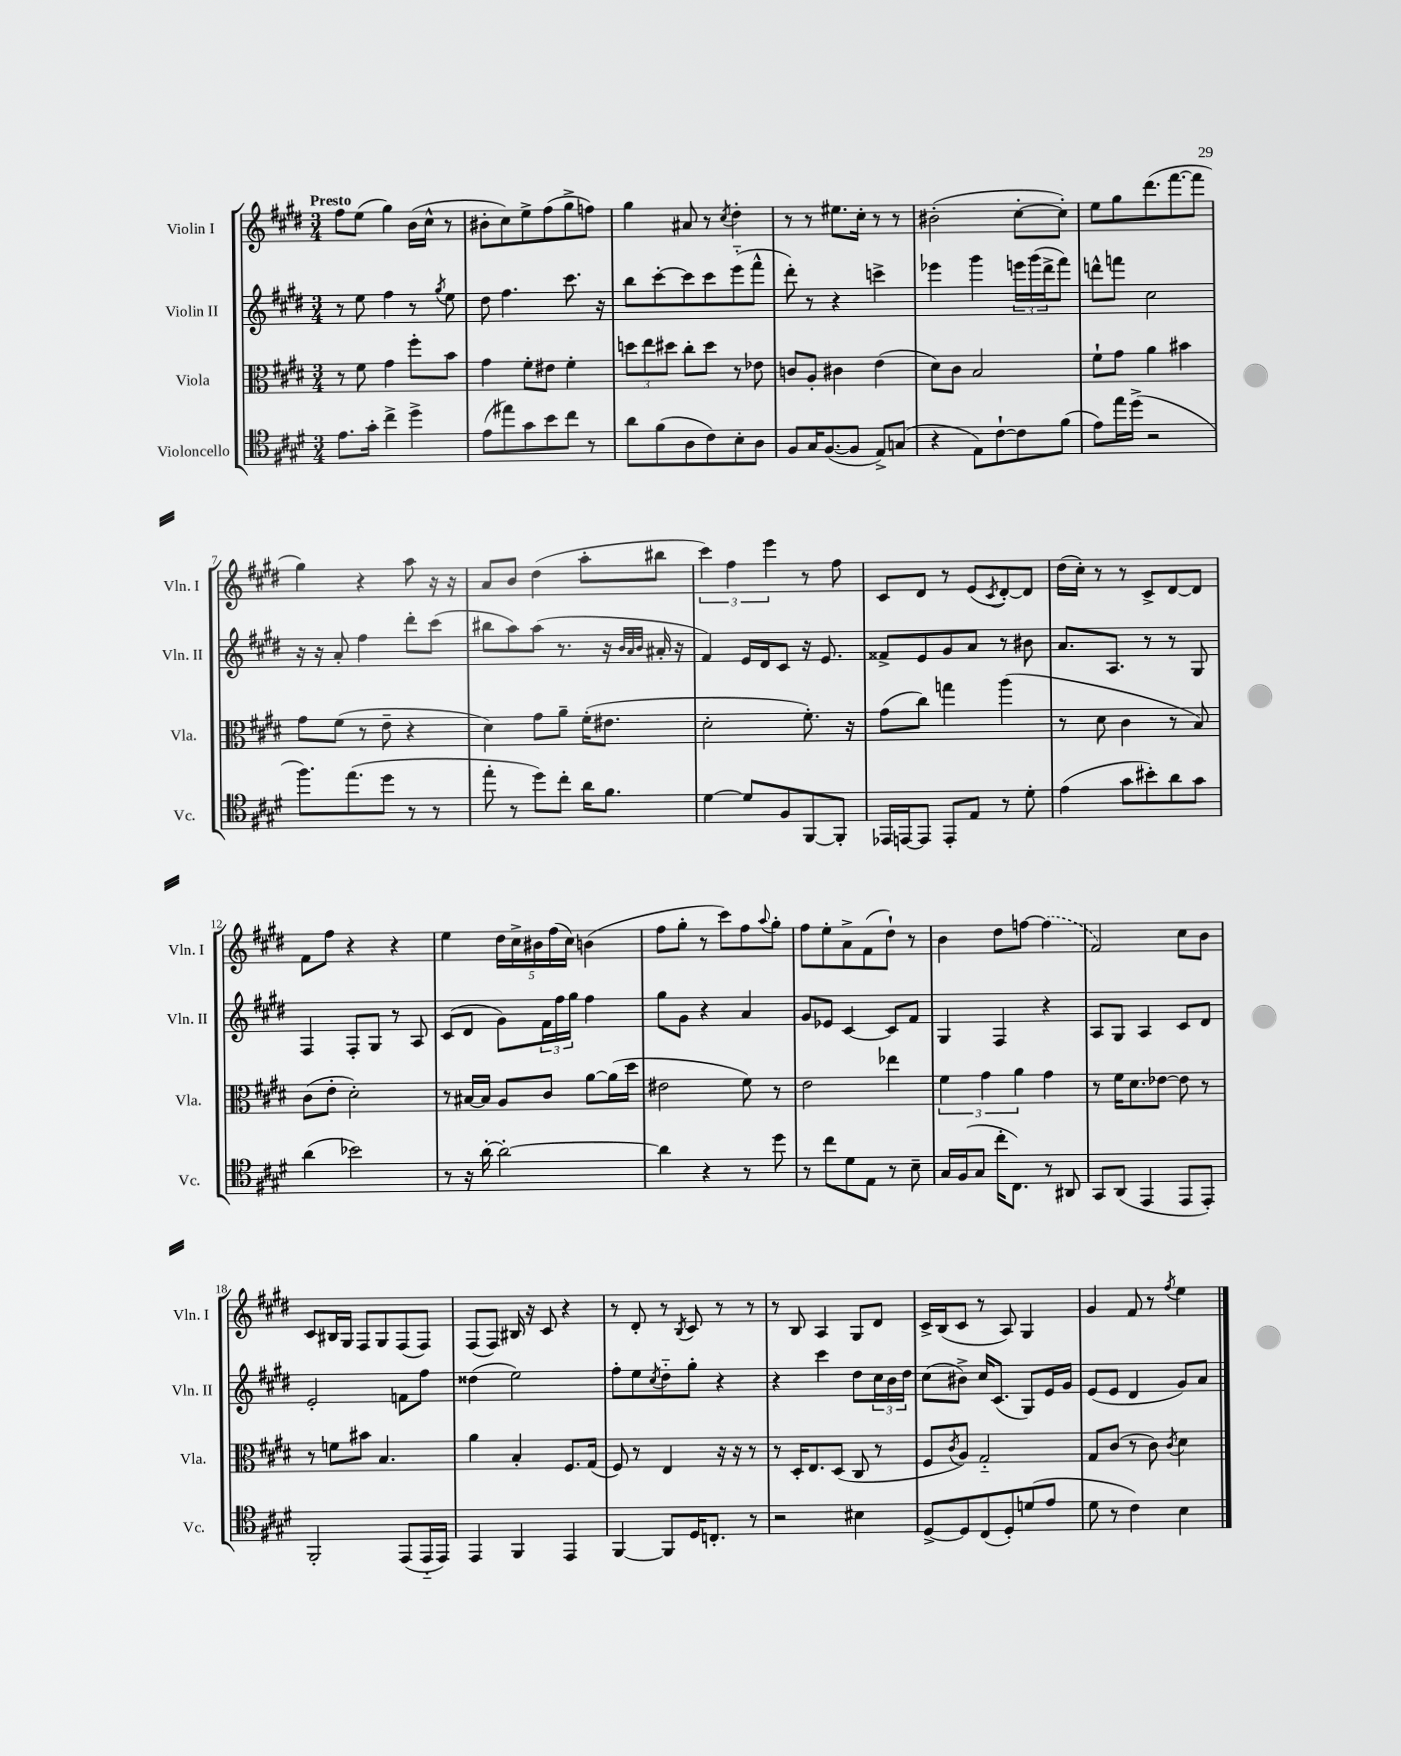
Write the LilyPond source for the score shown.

<<
\new StaffGroup <<
\new Staff = "s0" \with { instrumentName = "Violin I" shortInstrumentName = "Vln. I" } {
    \clef treble \key e \major \numericTimeSignature \time 3/4 \tempo "Presto"
    fis''8 e''8( gis''4) b'16( cis''16-^ r8 |
    bis'8-. cis''8) e''8-> fis''8( gis''8-> f''8) |
    gis''4 ais'8 r8 \acciaccatura { cis''8 } dis''4-. |
    r8 r8 eis''8. cis''16-. r8 r8 |
    bis'2-.( cis''8~-. cis''8-.) |
    e''8 gis''8 dis'''8.( fis'''8.~ fis'''8 |
    gis''4) r4 a''8 r16 r16 |
    a'8 b'8 dis''4( a''8-. bis''8 |
    \tuplet 3/2 { cis'''4) fis''4 e'''4 } r8 fis''8 |
    cis'8 dis'8 r8 e'8( \acciaccatura { cis'8 } dis'8~-.) dis'8 |
    dis''16( cis''16-.) r8 r8 cis'8-> dis'8~ dis'8 |
    fis'8 fis''8 r4 r4 |
    e''4 \tuplet 5/4 { dis''16 cis''16-> bis'16 fis''16( cis''16) } b'4( |
    fis''8 gis''8-. r8 cis'''8) fis''8 \appoggiatura { a''8 } gis''8-. |
    fis''8 e''8-. a'8-> fis'8( dis''8-!) r8 |
    b'4 dis''8 f''8~ \once \slurDashed f''4( |
    fis'2) cis''8 b'8 |
    cis'8 bis16 gis16 fis8 gis8 fis8( fis8) |
    fis8( fis8) bis16 r16 cis'8 r4 |
    r8 dis'8-. r8 \acciaccatura { b8 } cis'8 r8 r8 |
    r8 b8 a4 gis8 dis'8 |
    cis'16-> b16( cis'8 r8 a8) gis4 |
    gis'4 fis'8 r8 \acciaccatura { fis''8 } e''4 \bar "|." |
}
\new Staff = "s1" \with { instrumentName = "Violin II" shortInstrumentName = "Vln. II" } {
    \clef treble \key e \major \numericTimeSignature \time 3/4
    r8 e''8 fis''4 r8 \acciaccatura { gis''8 } e''8 |
    dis''8 fis''4. cis'''8. r16 |
    b''8 cis'''8~-. cis'''8 cis'''8 e'''8-_( fis'''8-^ |
    dis'''8-.) r8 r4 c'''4-> |
    ees'''4 gis'''4 \tuplet 3/2 { e'''16 gis'''16( dis'''16-> } fis'''8) |
    d'''8-^ f'''8 cis''2 |
    r16 r16 a'8-. fis''4 dis'''8-. cis'''8( |
    bis''8 a''8) a''8( r8. r16 \grace { b'32 a'32 b'32 } ais'16-. r16 |
    fis'4) e'16 dis'16 cis'8 r16 e'8. |
    fisis'8-> e'8 gis'8 a'8 r8 bis'8 |
    a'8. a8. r8 r8 gis8 |
    fis4 fis8-. gis8 r8 a8 |
    cis'8( dis'8 gis'8) \tuplet 3/2 { fis'16 fis''16 gis''16 } fis''4 |
    gis''8 gis'8 r4 a'4 |
    gis'8 ees'8 cis'4~ cis'8 fis'8 |
    gis4 fis4 r4 |
    a8 gis8 a4 cis'8 dis'8 |
    e'2-. f'8 fis''8 |
    disis''4( e''2) |
    fis''8-. e''8 \acciaccatura { cis''8 } dis''8-_ gis''8-. r4 |
    r4 cis'''4 dis''8 \tuplet 3/2 { cis''16 b'16 dis''16 } |
    cis''8( bis'8->) cis''16 cis'8.( gis8) e'16 gis'16 |
    e'8( e'8 dis'4 gis'8) a'8 \bar "|." |
}
\new Staff = "s2" \with { instrumentName = "Viola" shortInstrumentName = "Vla." } {
    \clef alto \key e \major \numericTimeSignature \time 3/4
    r8 fis'8 gis'4 fis''8-. b'8 |
    gis'4 fis'8-. eis'8 fis'4-. |
    \tuplet 3/2 { d''8 e''8 dis''8 } cis''8-. dis''8 r8 ees'8 |
    c'8 a8-. cis'4 e'4( |
    dis'8) cis'8 b2 |
    fis'8-! gis'8 a'4 bis'4 |
    gis'8 fis'8( r8 e'8-- r4 |
    dis'4) gis'8 a'8-- fis'16-.( eis'8. |
    dis'2-. fis'8.-.) r16 |
    gis'8( cis''8) g''4 a''4( |
    r8 dis'8 cis'4 r8 b8) |
    cis'8( e'8-. dis'2-.) |
    r8 bis16~ bis16 a8 cis'8 a'8~ a'16( dis''16 |
    eis'2 fis'8) r8 |
    e'2 ees''4 |
    \tuplet 3/2 { fis'4 gis'4 a'4 } gis'4 |
    r8 fis'16 dis'8. ees'8~ ees'8 r8 |
    r8 f'8 bis'8 b4. |
    a'4 b4-. fis8. gis16( |
    fis8) r8 e4 r16 r16 r8 |
    r8 dis16-. e8. dis8( cis8 r8 |
    fis8 \acciaccatura { cis'8 } a8) gis2-_ |
    gis8 cis'8( r8 cis'8) \acciaccatura { cis'8 } dis'4 \bar "|." |
}
\new Staff = "s3" \with { instrumentName = "Violoncello" shortInstrumentName = "Vc." } {
    \clef tenor \key e \major \numericTimeSignature \time 3/4
    e'8. gis'16-. cis''4-> dis''4-> |
    e'8( eis''8) gis'8 b'8 cis''8 r8 |
    a'8 fis'8( a8 cis'8) b8-. a8 |
    fis8 gis16 fis8.~( fis8 e8->) g8( |
    r4 e8) cis'8~-! cis'8 fis'8( |
    e'8) e''16 dis''16->( r2 |
    fis''8.) e''8.( dis''8 r8 r8 |
    e''8-. r8 dis''8) cis''8-. a'16 fis'8. |
    dis'4~ dis'8 fis8 fis,8~ fis,8-. |
    ees,16 e,16~ e,8 e,8-. e8 r8 dis'8-. |
    e'4( gis'8 bis'8-.) a'8 gis'8 |
    a'4( bes'2) |
    r8 r16 a'16~-. a'2~-. |
    a'4 r4 r8 dis''8 |
    r8 cis''8 dis'8 e8 r8 b8-- |
    gis16 fis16( gis8 cis''16-. cis8.) r8 ais,8 |
    gis,8 a,8( e,4 e,8 e,8-.) |
    fis,2-. e,8( e,16-_ e,16) |
    e,4 fis,4 e,4 |
    fis,4~ fis,8 dis16 c8.-. r8 |
    r2 bis4 |
    dis8~-> dis8 cis8( dis8-.) d'8( e'8 |
    dis'8 r8 cis'4) b4 \bar "|." |
}
>>
>>
